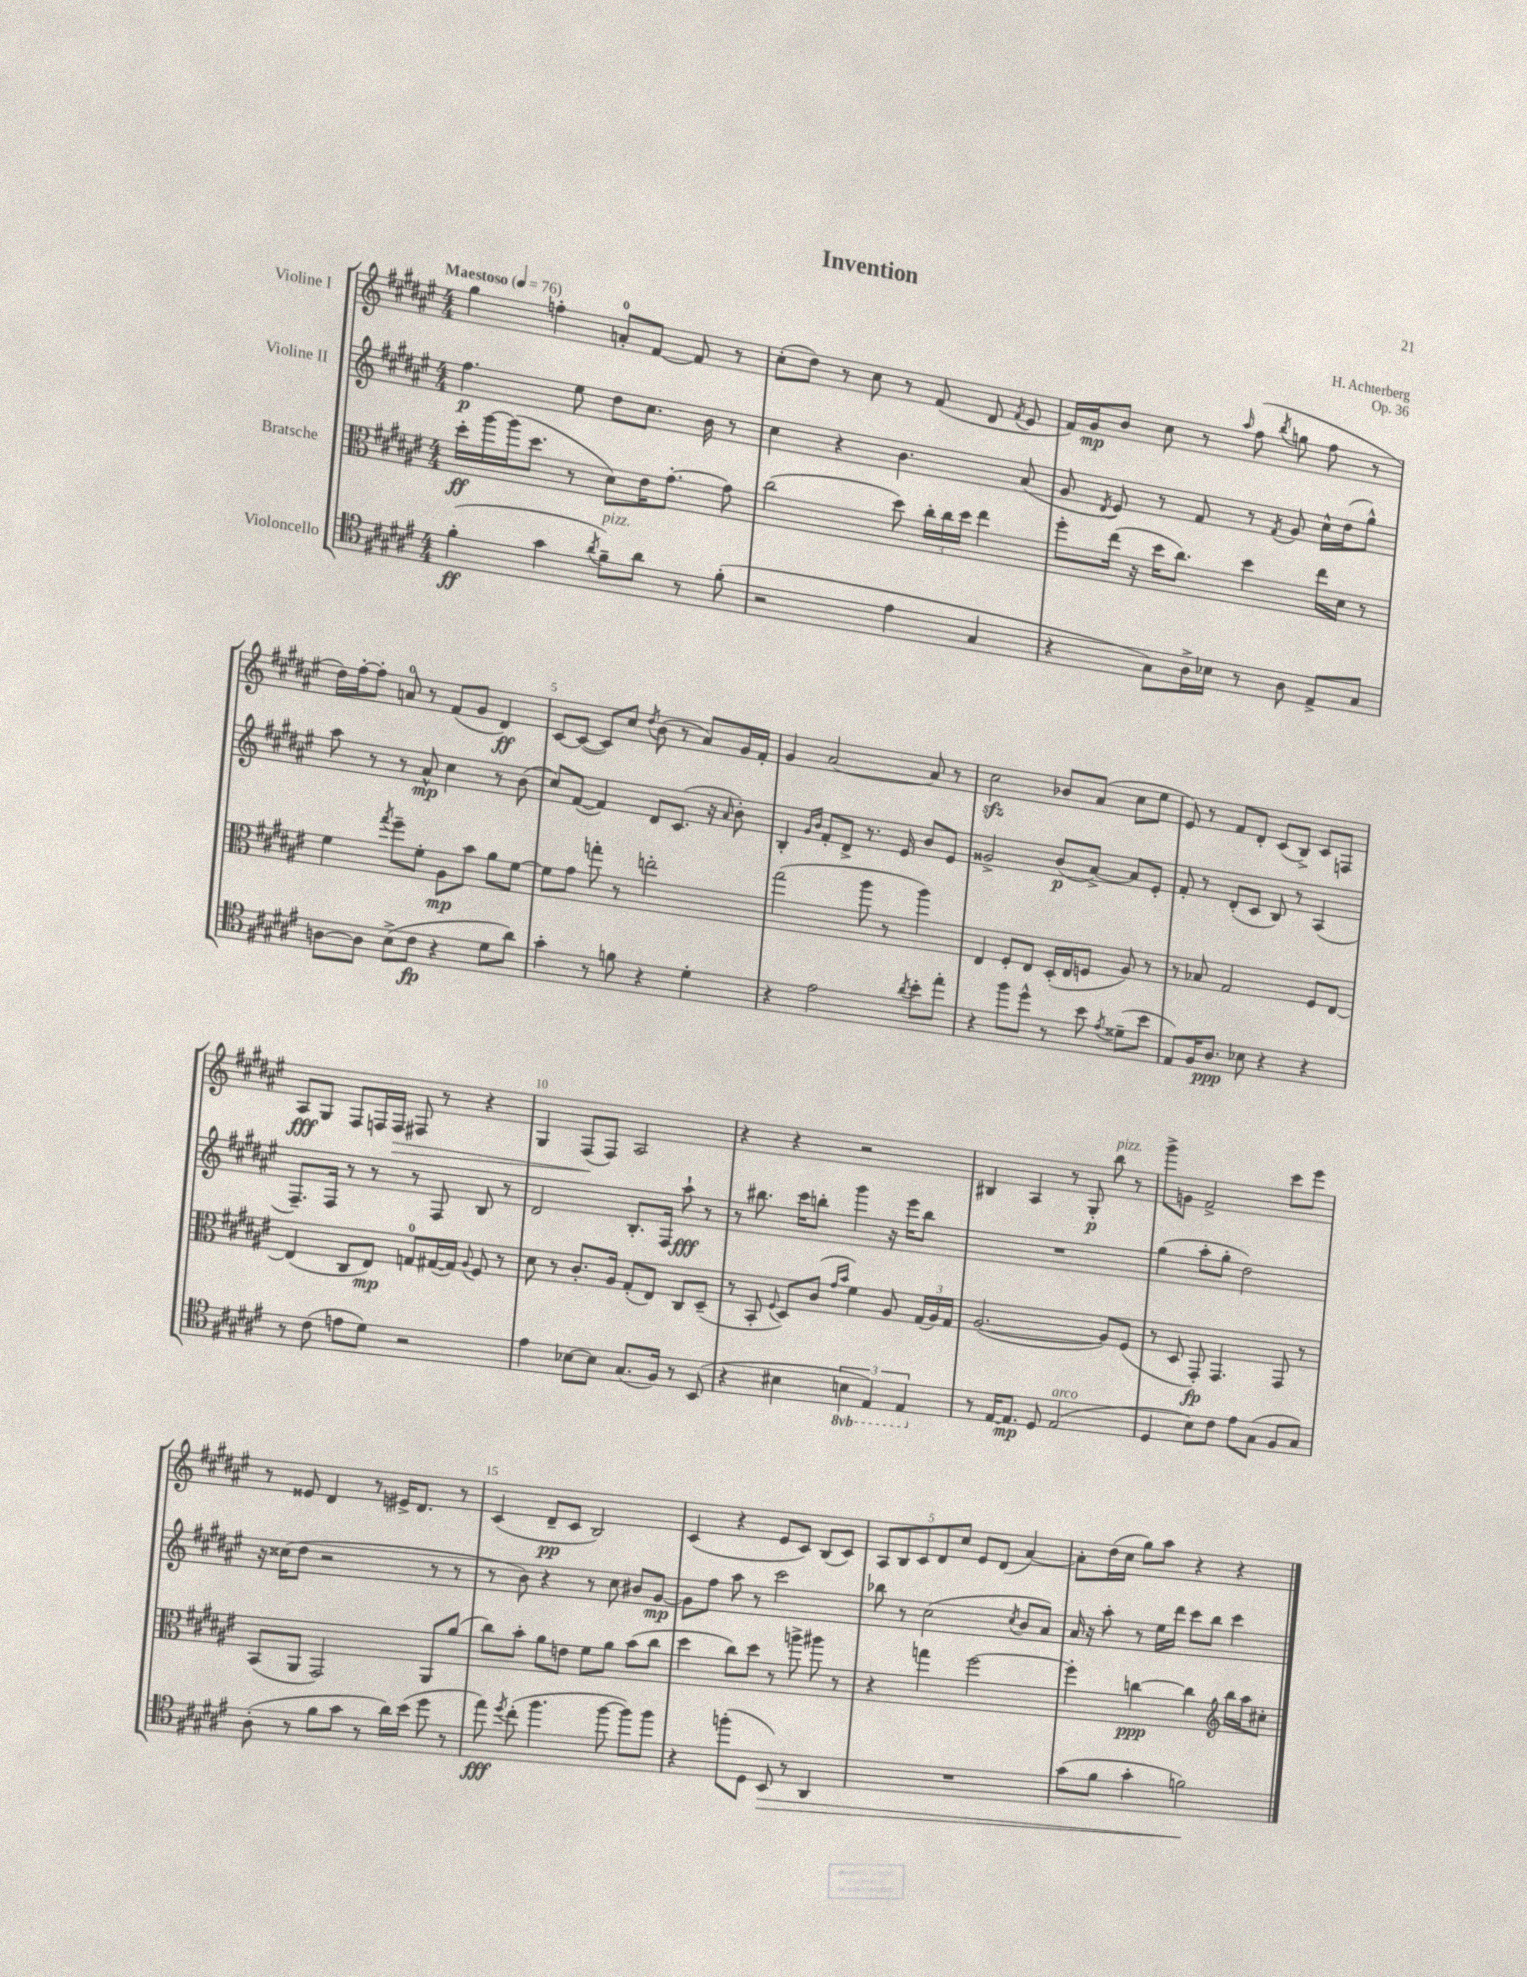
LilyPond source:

\header { title = "Invention" composer = "H. Achterberg" opus = "Op. 36" }
<<
\new StaffGroup <<
\new Staff = "s0" \with { instrumentName = "Violine I" } {
    \clef treble \key fis \major \numericTimeSignature \time 4/4 \tempo "Maestoso" 4 = 76
    \autoBeamOff gis''4 f''4-. a'8[-0-. fis'8]~ fis'8 r8 |
    cis''8[-.( dis''8]) r8 cis''8 r8 fis'8( dis'8 \acciaccatura { fis'8 } eis'8 |
    fis'16[) gis'16\mp b'8] cis''8 r8 \grace { ais''16 } fis''8( \acciaccatura { b''8 } g''8 fis''8 r8 |
    dis''16[) fis''16~-. fis''8]-. a'8-0 r8 fis'8[( gis'8] dis'4\ff) |
    cis'8[~ cis'8]~( cis'8[) cis''8] \acciaccatura { dis''8 } b'8( r8 ais'8[) gis'16 fis'16]-. |
    gis'4 ais'2~ ais'8 r8 |
    cis''2\sfz bes'8[ ais'8]( cis''8[ eis''8] |
    eis'8) r8 fis'8[ dis'8]-. cis'8[( b8]->) cis'8[ f8] |
    ais8[\fff gis8] fis8[ f16 f16]\> fis8 r8 r4 |
    gis4 fis8[\!( fis8]) ais2 |
    r4 r4 r2 |
    bis4 ais4 r8 gis8-.\p b''8^\markup { \italic "pizz." } r8 |
    gis'''8[-> g'8] fis'2-> cis'''8[ eis'''8] |
    r8 eisis'8 dis'4 r8 eis'16[-> dis'8.] r8 |
    cis'4( dis'8[--\pp cis'8] b2) |
    cis'4( r4 eis'8[ cis'8]) b8[( cis'8]) |
    \tuplet 5/4 { ais8[ b8 cis'8 dis'8 cis''8] } eis'8[ dis'8]( ais'4~) |
    ais'8[-. dis''16( cis''16] gis''8[) ais''8] r4 r4 \bar "|." |
}
\new Staff = "s1" \with { instrumentName = "Violine II" } {
    \clef treble \key fis \major \numericTimeSignature \time 4/4
    \autoBeamOff fis''4.\p eis''8 dis''8[ cis''8.] b'16 r8 |
    cis''4 r4 b'4. ais'8( |
    gis'8 \acciaccatura { dis'8 } eis'8) r8 fis'8 r8 \acciaccatura { fis'8 } gis'8 cis''16[-^ dis''16( gis''8]-^) |
    ais''8 r8 r8 ais'8-^\mp cis''4 r8 b'8( |
    cis''8[) fis'8]~( fis'4) dis'8[ cis'8.]( r16 \grace { ais'16 } b'8-.) |
    b4-. \grace { gis'16[ b'16] } fis'8[-. dis'8]-> r8. eis'16 b'8[ eis'8] |
    gisis'2-> b'8[\p( ais'8]~->) ais'8[ eis'8]-. |
    fis'8-. r8 dis'8[-.( cis'8] b8) r8 ais4( |
    fis8.[--) fis16] r8 r8 r8 fis8 b8 r8 |
    dis'2 b8.[-. fis16] ais''8-!\fff r8 |
    r8 bis''8. cis'''16[ b''8]-. gis'''4 r16 eis'''16[ b''8] |
    R1 |
    gis''4( ais''8[-. gis''8]-. dis''2) |
    r16 cisis''16[( dis''8] r2 r8 r8 |
    r8 b'8) r4 r8 cis''8 bis'8[ gis'8]~\mp |
    gis'8[ fis''8] ais''8 r8 cis'''2 |
    bes''8 r8 cis''2( \acciaccatura { cis''8 } b'8[ ais'8]) |
    ais'16 r16 ais''8-. r8 eis''16[ dis'''16] cis'''8[ b''8] cis'''4 \bar "|." |
}
\new Staff = "s2" \with { instrumentName = "Bratsche" } {
    \clef alto \key fis \major \numericTimeSignature \time 4/4
    \autoBeamOff dis''16[-.\ff ais''16~ ais''16( dis''8.] r8 dis'8[) eis'16 gis'8.]~-. gis'8 |
    cis''2( dis''8) \tuplet 3/2 { cis''16[-. cis''16 dis''16] } eis''4 |
    fis''8[-. eis''16]( r16 dis''16[ cis''8.]) dis''4 eis''16[ dis'16] r8 |
    fis'4 \acciaccatura { gis''8 } fis''8[-- fis'8]-. ais8[\mp b'8] ais'8[ fis'8]~ |
    fis'8[ gis'8] g''8-. r8 e''2-. |
    gis''2( ais''8 r8 ais''4) |
    eis4 fis8[-. eis8] dis16[-.( eis16 f8] ais8) r8 |
    r8 bes8 gis2 fis8[ eis8]~ |
    eis4( cis8[ eis8]\mp) g8[-0 gis16~( gis16]) \appoggiatura { ais8 } fis8 r8 |
    dis'8 r8 cis'8.[-. ais16] gis8[-.( eis8]) cis8[ dis8]--( |
    r8 b,8-. \appoggiatura { fis8 } dis8[) cis'8]( \grace { gis'16[ b'16] } fis'4) ais8 \tuplet 3/2 { gis16[( ais16) gis16] } |
    ais2.~( ais8[) fis8]( |
    r8 dis8 gis,8-.\fp) gis,4. gis,8 r8 |
    b,8[( ais,8] gis,2) ais,8[ ais'8]( |
    cis''8[) b'8]-. ais'8[ e'8] fis'8[ ais'8] b'8[( cis''8] |
    dis''4 cis''8[) dis''8] r8 a''8-> ais''8 r8 |
    r4 g''4 fis''2~ |
    fis''4-. c''4~\ppp c''4 \clef treble b''16[ ais''16 cis''8]-. \bar "|." |
}
\new Staff = "s3" \with { instrumentName = "Violoncello" } {
    \clef tenor \key fis \major \numericTimeSignature \time 4/4 \set Staff.ottavationMarkups = #ottavation-simple-ordinals
    \autoBeamOff fis'4-.\ff( gis'4 \acciaccatura { ais'8 } fis'8[--^\markup { \italic "pizz." }) ais'8] r8 fis'8-.( |
    r2 eis'4 gis4 |
    r4 gis8[) ais16-> bes16] r8 ais8 eis8[-> gis8] |
    a8[~ a8] b8[->( cis'8]\fp r4 dis'8[ ais'8]) |
    gis'4-. r8 f'8 r4 dis'4-. |
    r4 eis'2 \acciaccatura { ais'8 } b'8[-. eis''8]-. |
    r4 fis''8[ dis''8]-^ r8 b'8 \acciaccatura { eis'8 } disis'8[--( b'8] |
    eis8[) fis16 ais8.]\ppp bes8 r4 r4 |
    r8 cis'8( e'8[ dis'8]) r2 |
    eis'4 bes8[~ bes8] gis8.[( fis16]) r8 b,8( |
    r4 bis4 \tuplet 3/2 { \ottava #-1 b,!4 eis,4) eis,4 \ottava #0 } |
    r8 eis16[~ eis8.]\mp dis8 eis2^\markup { \italic "arco" }( |
    dis4 b8[) cis'8] eis'8[ gis8]( fis8[ gis8]) |
    ais8-.( r8 fis'8[ gis'8] r8 ais'16[) b'16]( dis''8 r8 |
    eis''8\fff) \acciaccatura { dis''8 } cis''8-.( fis''4. fis''8~ fis''8[) fis''8] |
    r4 f''8[-.( dis8] b,8\>) r8 ais,4 |
    R1 |
    gis'8[( fis'8] gis'4-. f'2\!) \bar "|." |
}
>>
>>
\layout { \context { \Score \override BarNumber.break-visibility = ##(#f #t #t) barNumberVisibility = #(every-nth-bar-number-visible 5) } }
